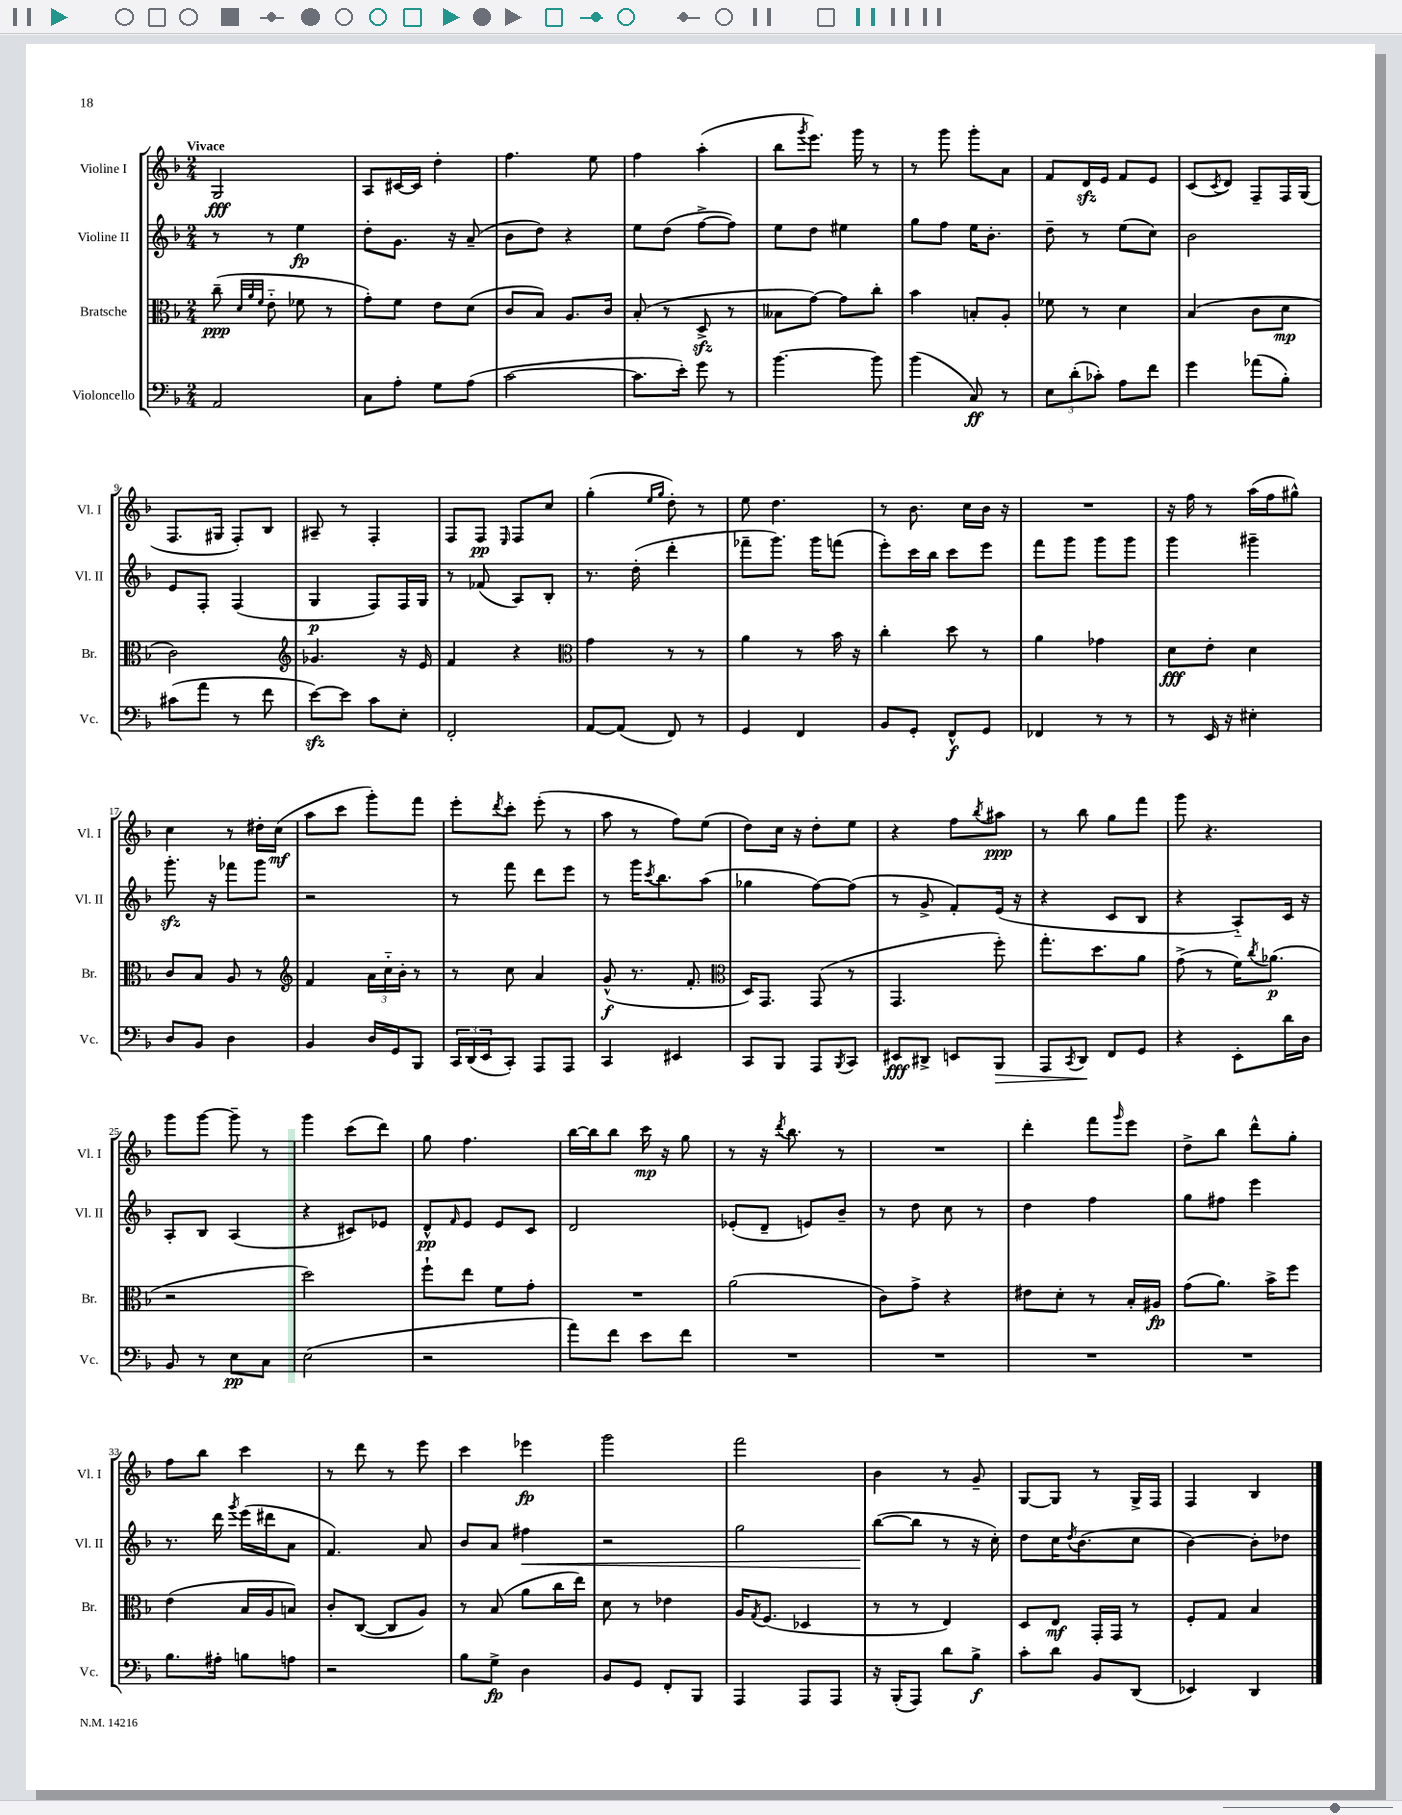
<<
\new StaffGroup <<
\new Staff = "s0" \with { instrumentName = "Violine I" shortInstrumentName = "Vl. I" } {
    \clef treble \key f \major \numericTimeSignature \time 2/4 \tempo "Vivace"
    g2\fff |
    a8 cis'16~ cis'16 d''4-. |
    f''4. e''8 |
    f''4 a''4-.( |
    bes''8 \acciaccatura { g'''8 } e'''8.) g'''16 r8 |
    r8 g'''8 g'''8-. a'8 |
    f'8 d'16\sfz e'16 f'8 e'8 |
    c'8( \acciaccatura { c'8 } d'8) f8-- f16 g16( |
    f8. gis16 f8-.) bes8 |
    ais8-- r8 f4-. |
    f8 f8\pp \grace { e16 } f8 c''8 |
    g''4-.( \grace { e''16 g''16 } d''8-.) r8 |
    e''8 d''4. |
    r8 bes'8. c''16 bes'16 r16 |
    R2 |
    r16 f''16 r8 a''16( f''16 gis''8-^) |
    c''4 r8 dis''16-. c''16\mf( |
    a''8 c'''8 g'''8-.) f'''8 |
    e'''8-. \acciaccatura { d'''8 } c'''8-. e'''8-.( r8 |
    a''8 r8 f''8) e''8( |
    d''8) c''16 r16 d''8-. e''8 |
    r4 f''8 \acciaccatura { bes''8 } ais''8\ppp |
    r8 bes''8 g''8 f'''8 |
    g'''8 r4. |
    g'''8 g'''8~ g'''8-- r8 |
    g'''4 c'''8( d'''8) |
    g''8 f''4. |
    bes''16~ bes''16 bes''8 c'''16\mp r16 g''8 |
    r8 r16 \acciaccatura { d'''8 } bes''8. r8 |
    R2 |
    d'''4-. f'''8 \grace { g'''16 } e'''8 |
    d''8-> bes''8 d'''8-^ g''8-. |
    f''8 bes''8 c'''4 |
    r8 d'''8 r8 e'''8 |
    c'''4 ees'''4\fp |
    g'''2 |
    f'''2 |
    bes'4 r8 g'8-- |
    g8~ g8 r8 g16-> f16 |
    f4 bes4 \bar "|." |
}
\new Staff = "s1" \with { instrumentName = "Violine II" shortInstrumentName = "Vl. II" } {
    \clef treble \key f \major \numericTimeSignature \time 2/4
    r8 r8 e''4\fp |
    d''8-. g'8. r16 a'8--( |
    bes'8 d''8) r4 |
    e''8 d''8( f''8~-> f''8) |
    e''8 d''8 eis''4 |
    g''8 f''8 e''16 bes'8.-. |
    d''8-- r8 e''8( c''8) |
    bes'2 |
    e'8 f8-. f4( |
    g4\p f8) f16 g16 |
    r8 fes'8( a8) bes8-. |
    r8. d''16-.( d'''4-. |
    fes'''8-- g'''8.) g'''16 f'''8( |
    e'''8-.) c'''16 bes''16 c'''8 e'''8 |
    f'''8 g'''8 g'''8 g'''8 |
    g'''4 gis'''4-- |
    g'''8.-.\sfz r16 fes'''8 g'''8 |
    r2 |
    r8 f'''8 d'''8 e'''8 |
    r8 g'''16 \acciaccatura { c'''8 } bes''8. a''8( |
    ges''4 f''8~) f''8( |
    r8 g'8-> f'8-.) e'16( r16 |
    r4 c'8 bes8 |
    r4 a8-_) c'16 r16 |
    a8-. bes8 a4( |
    r4 cis'8) ees'8 |
    d'8-^\pp \grace { f'16 } e'8 e'8 c'8 |
    d'2 |
    ees'8-.( d'8-- e'8) bes'8-- |
    r8 d''8 c''8 r8 |
    d''4 f''4 |
    g''8 fis''8 e'''4 |
    r8. d'''16 \acciaccatura { g'''8 } e'''16( dis'''16 a'8 |
    f'4.) a'8 |
    bes'8 a'8 fis''4\< |
    r2 |
    g''2 |
    bes''8~\!( bes''8 r8 r16 c''16-.) |
    d''8 c''16 \acciaccatura { d''8 } bes'8.( c''8 |
    bes'4~) bes'8-. des''8 \bar "|." |
}
\new Staff = "s2" \with { instrumentName = "Bratsche" shortInstrumentName = "Br." } {
    \clef alto \key f \major \numericTimeSignature \time 2/4
    c''8--\ppp( \grace { d'32 a'32 f'32 } e'8-_ fes'8 r8 |
    g'8-.) f'8 e'8 d'8( |
    c'8 bes8) a8. c'16 |
    bes8-.( r8 d8->\sfz r8 |
    beses8 g'8~) g'8 c''8-. |
    bes'4 b8-. a8-. |
    fes'8 r8 d'4 |
    bes4( c'8 d'8\mp |
    c'2) |
    \clef treble ges'4. r16 e'16 |
    f'4 r4 |
    \clef alto g'4 r8 r8 |
    a'4 r8 bes'16 r16 |
    c''4-. d''8 r8 |
    a'4 ges'4 |
    d'8\fff e'8-. d'4 |
    c'8 bes8 a8 r8 |
    \clef treble f'4 \tuplet 3/2 { a'16 c''16-_ bes'16-. } r8 |
    r8 c''8 a'4 |
    g'8-^\f( r8. f'8.-. |
    \clef alto d16) g,8. g,8( r8 |
    g,4. f''8-.) |
    g''8.-. d''8. a'8 |
    g'8->( r8 f'16) \acciaccatura { c''8 } aes'8.\p( |
    r2 |
    d''2) |
    f''8-! e''8 f'8 g'8-. |
    R2 |
    a'2( |
    c'8) g'8-> r4 |
    eis'8 d'8-. r8 bes16-. ais16\fp |
    g'8( a'8.) bes'16-> f''8 |
    e'4( bes16 a16 b8) |
    c'8-. c8~( c8 a8) |
    r8 bes8( a'8 c''16 e''16) |
    d'8 r8 ees'4 |
    a16 \acciaccatura { g8 } f8.( des4 |
    r8 r8 e4) |
    d8 e8\mf g,16-. g,16 r8 |
    f8-. g8 bes4 \bar "|." |
}
\new Staff = "s3" \with { instrumentName = "Violoncello" shortInstrumentName = "Vc." } {
    \clef bass \key f \major \numericTimeSignature \time 2/4
    a,2 |
    c8 a8-. g8 a8( |
    c'2~ |
    c'8. e'16-.) g'8 r8 |
    bes'4.~ bes'8 |
    bes'4( c8\ff) r8 |
    \tuplet 3/2 { e8 d'8-.( ces'8-.) } a8 f'8 |
    g'4 aes'8( bes8-.) |
    cis'8( a'8 r8 f'8 |
    e'8~\sfz) e'8 c'8 e8-. |
    f,2-. |
    a,8~ a,8( f,8) r8 |
    g,4 f,4 |
    bes,8 g,8-. f,8-^\f g,8 |
    fes,4 r8 r8 |
    r8 e,16 r16 eis4-. |
    d8 bes,8 d4 |
    bes,4 d16 g,16 bes,,8 |
    \tuplet 3/2 { c,16 d,16( e,16 } c,8-.) a,,8 a,,8 |
    c,4 eis,4 |
    c,8 bes,,8 a,,8 \acciaccatura { bes,,8 } c,8 |
    eis,8\fff dis,8-> e,8 bes,,8\> |
    a,,8 \acciaccatura { c,8 } d,8\! f,8 g,8 |
    r4 e,8-. d'16 d16 |
    bes,8 r8 e8\pp c8 |
    e2( |
    r2 |
    a'8) f'8 e'8 f'8 |
    R2 |
    R2 |
    R2 |
    R2 |
    bes8. ais16-. b8 a8 |
    r2 |
    bes8 g8->\fp d4 |
    bes,8 g,8 f,8-. bes,,8 |
    a,,4 a,,8 a,,8 |
    r16 bes,,16-.( a,,8) d'8 bes8->\f |
    c'8-. d'8 bes,8 d,8( |
    ees,4) d,4 \bar "|." |
}
>>
>>
